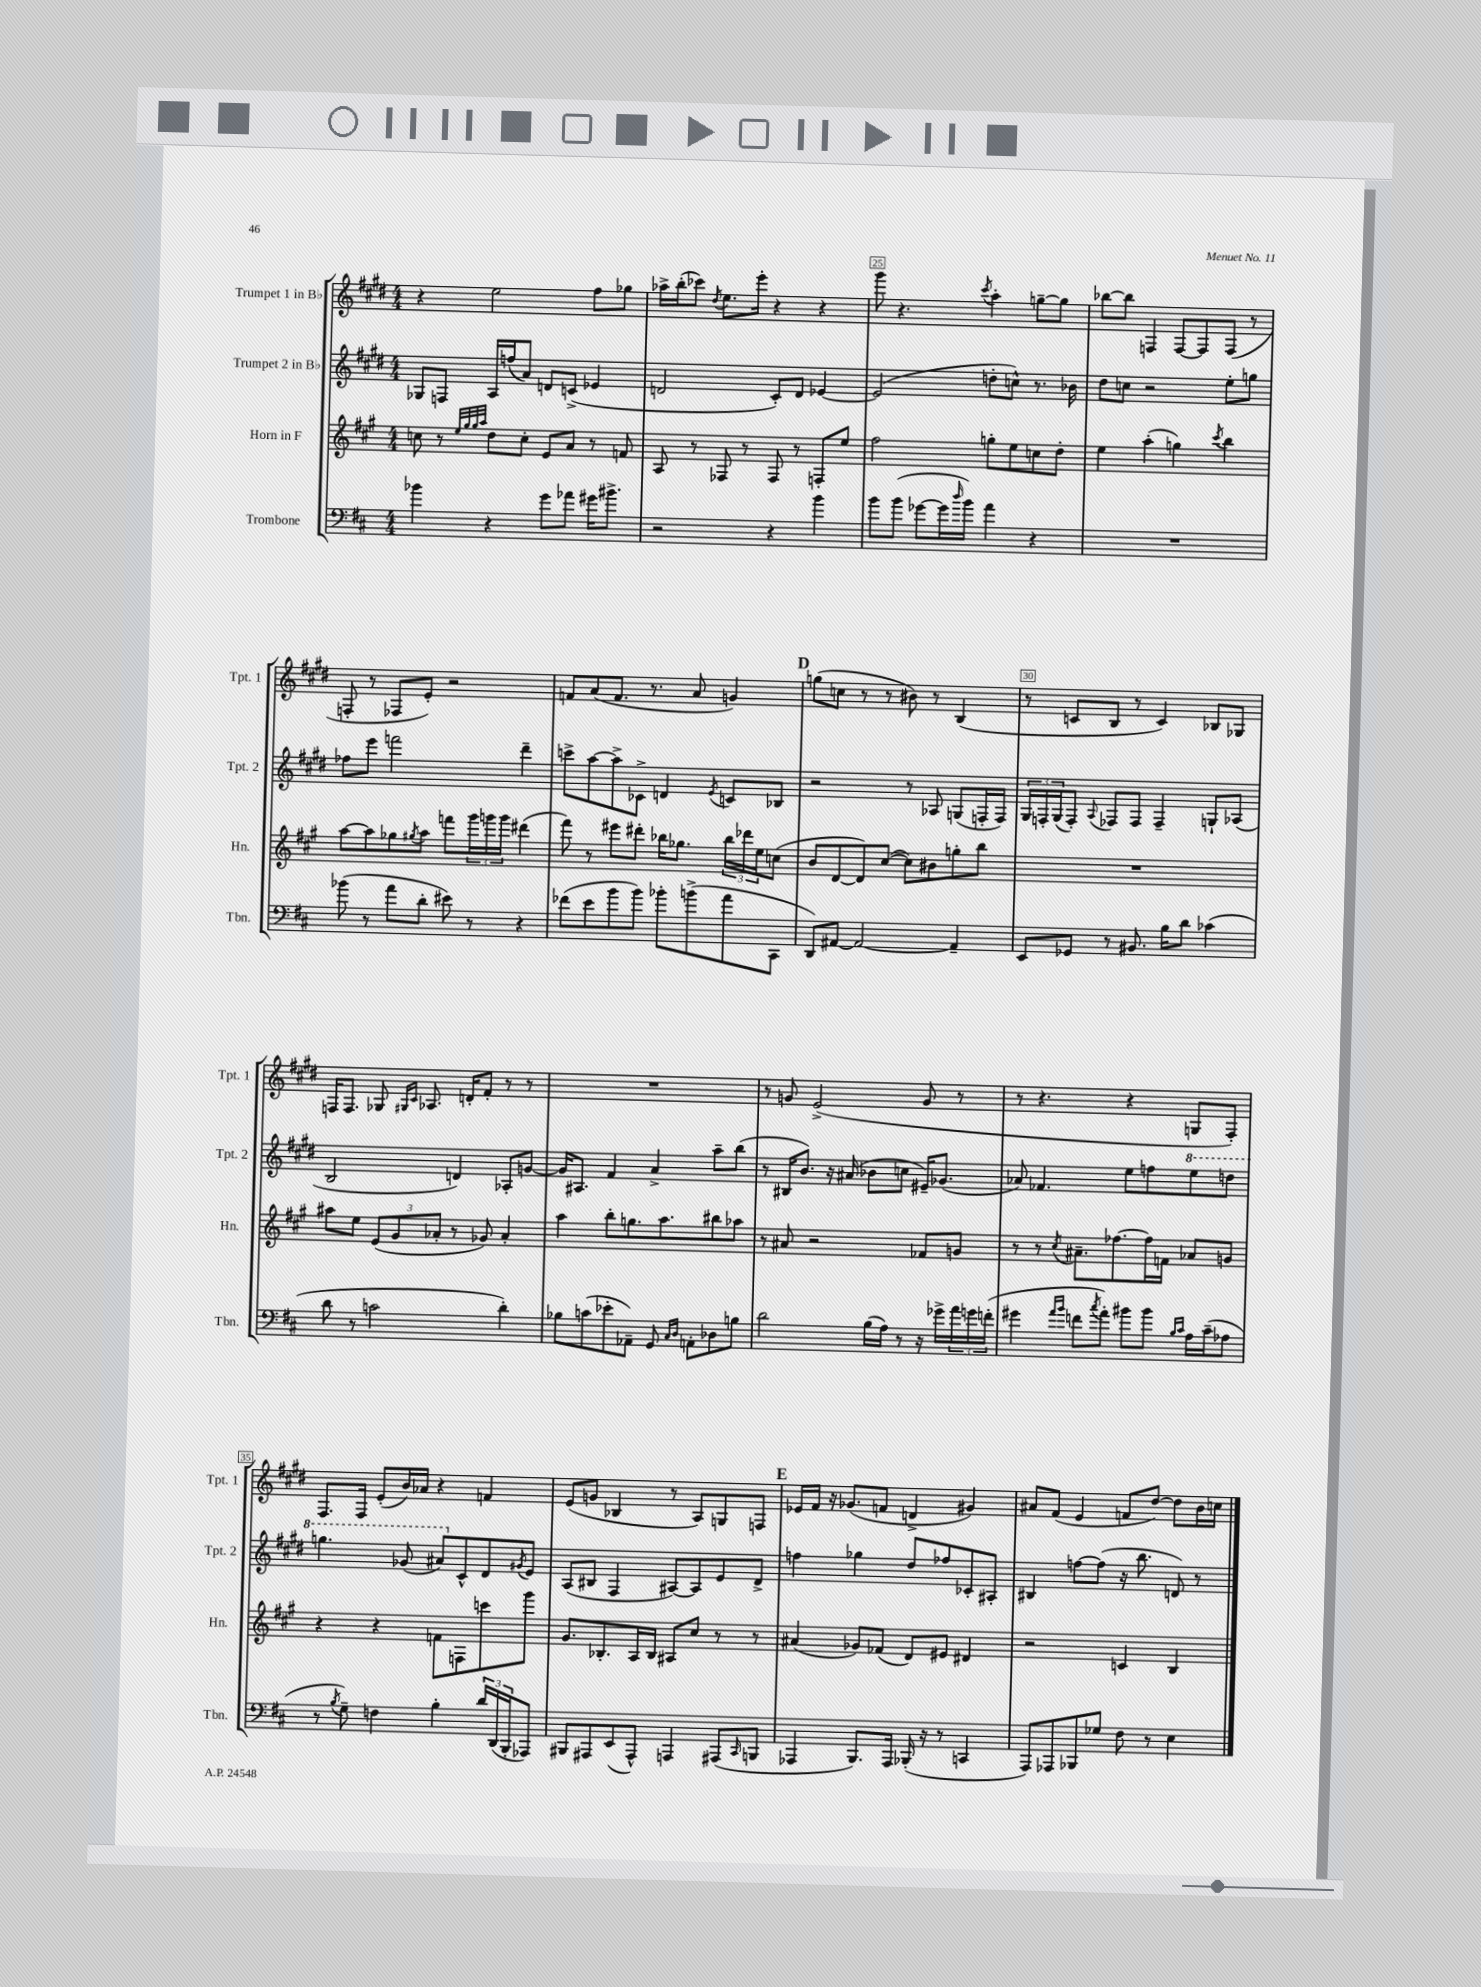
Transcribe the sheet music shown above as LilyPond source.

<<
\new StaffGroup <<
\new Staff = "s0" \with { instrumentName = "Trumpet 1 in Bb" shortInstrumentName = "Tpt. 1" } {
    \clef treble \key e \major \numericTimeSignature \time 4/4
    r4 e''2 fis''8 ges''8 |
    aes''16-> b''16-.( ces'''8) \acciaccatura { dis''8 } e''8. e'''16-. r4 r4 |
    gis'''8 r4. \acciaccatura { cis'''8 } a''4-. g''8~-- g''8 |
    bes''8~ bes''8 f4 f8~ f8 f8( r8 |
    f8-. r8 fes8 e'8-.) r2 |
    f'8 a'8( f'8. r8. a'8 g'4) |
    \mark \markup { \bold "D" } g''8( c''8 r8 r8 bis'8) r8 b4( |
    r8 c'8 b8 r8 c'4) bes8 ges8 |
    f16 f8. ges8 \grace { gis16 cis'16 } aes8. d'16-. fis'8-. r8 r8 |
    R1 |
    r8 g'8 e'2->( g'8 r8 |
    r8 r4. r4 g8 fis8-.) |
    fis8. fis16 e'8-.( b'16) aes'16 r4 f'4 |
    e'8( g'8 bes4 r8 a8) g8 f8 |
    \mark \markup { \bold "E" } ees'16 fis'16 r16 ges'8.( f'8 d'4-> gis'4) |
    ais'8 fis'8( e'4 f'8 dis''8~) dis''8 b'16 c''16 \bar "|." |
}
\new Staff = "s1" \with { instrumentName = "Trumpet 2 in Bb" shortInstrumentName = "Tpt. 2" } {
    \clef treble \key e \major \numericTimeSignature \time 4/4
    ges8 f8 a16 f''16( a'8) d'8 c'8->( ees'4 |
    d'2 cis'8-.) d'8 ees'4~ |
    ees'2( d''8-. c''8-^) r8. bes'16 |
    dis''8 c''8 r2 e''8-. g''8 |
    fes''8 e'''8 f'''2 dis'''4-- |
    c'''8-> a''8~ a''8-> ces'8-> d'4 \acciaccatura { e'8 } c'8 bes8 |
    \mark \markup { \bold "D" } r2 r8 aes8 g8( f16-. f16) |
    \tuplet 3/2 { gis16 f16-. gis16( } f8-.) \appoggiatura { a8 } fes8 fes8 fes4-- g8-! aes8( |
    b2 d'4) aes8-. g'8~ |
    g'16 ais8. fis'4 a'4-> a''8-- b''8( |
    r8 bis16 b'8.) r16 ais'16( bes'8 c''8 eis'16--) ges'8.( |
    aes'8) fes'4. e''8 f''8 \ottava #1 e'''8 d'''8 |
    g'''4. ges''8( ais''8) \ottava #0 cis'8-^ dis'8 \acciaccatura { gis'!8 } e'8 |
    a8( bis8 fis4 ais8~) ais8 e'8 dis'8-> |
    \mark \markup { \bold "E" } f''4 ges''4 dis''8 fes''8 ces'8-. ais8-. |
    bis4 f''8~ f''8( r16 b''8. d'8) r8 \bar "|." |
}
\new Staff = "s2" \with { instrumentName = "Horn in F" shortInstrumentName = "Hn." } {
    \clef treble \key a \major \numericTimeSignature \time 4/4
    c''8 r8 \grace { e''32 gis''32 gis''32 a''32 } d''8 c''8-. e'8 a'8 r8 f'8 |
    a8 r8 fes8 r8 fes8 r8 f8-. e''8 |
    fis''2 g''8-. e''8 c''8 d''8-. |
    e''4 a''4-.( g''4) \acciaccatura { cis'''8 } b''4 |
    a''8~ a''8 ges''8 \acciaccatura { gis''8 } a''8 f'''8 \tuplet 3/2 { gis'''16 g'''16 g'''16 } dis'''4( |
    fis'''8) r8 eis'''8 dis'''8-. bes''16 ges''8. \tuplet 3/2 { bes''16 des'''16 e''16 } c''8( |
    \mark \markup { \bold "D" } b'8 d'8~ d'8) cis''8~( cis''8) bis'8 g''8-. b''8 |
    R1 |
    ais''8 e''8 \tuplet 3/2 { e'8( gis'8 aes'8-. } r8 ges'8) aes'4-. |
    a''4 b''8-. g''8. a''8. bis''8 aes''8 |
    r8 ais'8 r2 fes'8 g'8 |
    r8 r8 \acciaccatura { cis''8 } ais'8.-- fes''8.~ fes''16 f'16 aes'8 g'8 |
    r4 r4 f'8 f8 c'''8 gis'''8 |
    gis'8. bes8.-. a16 bes16 ais8 cis''8 r8 r8 |
    \mark \markup { \bold "E" } ais'4( ges'8) fes'8( d'8) eis'8 dis'4 |
    r2 c'4 b4 \bar "|." |
}
\new Staff = "s3" \with { instrumentName = "Trombone" shortInstrumentName = "Tbn." } {
    \clef bass \key d \major \numericTimeSignature \time 4/4
    bes'4 r4 g'8 aes'8 gis'16 bis'8.-> |
    r2 r4 b'4 |
    b'8 b'8( ges'8~ ges'16 \grace { d''16 } b'16) a'4 r4 |
    R1 |
    bes'8( r8 a'8 d'8-. eis'8) r8 r4 |
    fes'8( e'8 b'8 b'8) bes'8-. b'8->( a'8 cis,8 |
    \mark \markup { \bold "D" } d,8) ais,8~ ais,2~ ais,4-- |
    e,8 ges,8 r8 bis,8. b16 d'8 ces'4( |
    d'8 r8 c'2 d'4-.) |
    bes8 c'8( ees'8-. aes,8--) g,8 \grace { cis16 d16 } a,8-. des8 b8 |
    d'2 b16( a16) r8 r16 ges'16-> \tuplet 3/2 { a'16 g'16 f'16-.( } |
    gis'4 \grace { a'16 b'16 } f'8 \acciaccatura { cis''8 } a'8-.) bis'8 bis'8 \grace { b16 cis'16 } a16 cis'16--( aes8 |
    r8 \acciaccatura { b8 } g8--) f4 b4-. \tuplet 3/2 { d'16 d,16( b,,16-. } aes,,8) |
    bis,,8 ais,,8 e,8( ais,,8-^) a,,4 ais,,8( \grace { cis,16 } b,,8 |
    \mark \markup { \bold "E" } aes,,4 b,,8.) aes,,16 bes,,16-.( r16 r8 c,4 |
    a,,8) aes,,8 bes,,8 ges8 fis8 r8 e4 \bar "|." |
}
>>
>>
\layout { \context { \Score currentBarNumber = #23 \override BarNumber.break-visibility = ##(#f #t #t) barNumberVisibility = #(every-nth-bar-number-visible 5) \override BarNumber.stencil = #(make-stencil-boxer 0.1 0.3 ly:text-interface::print) } }
